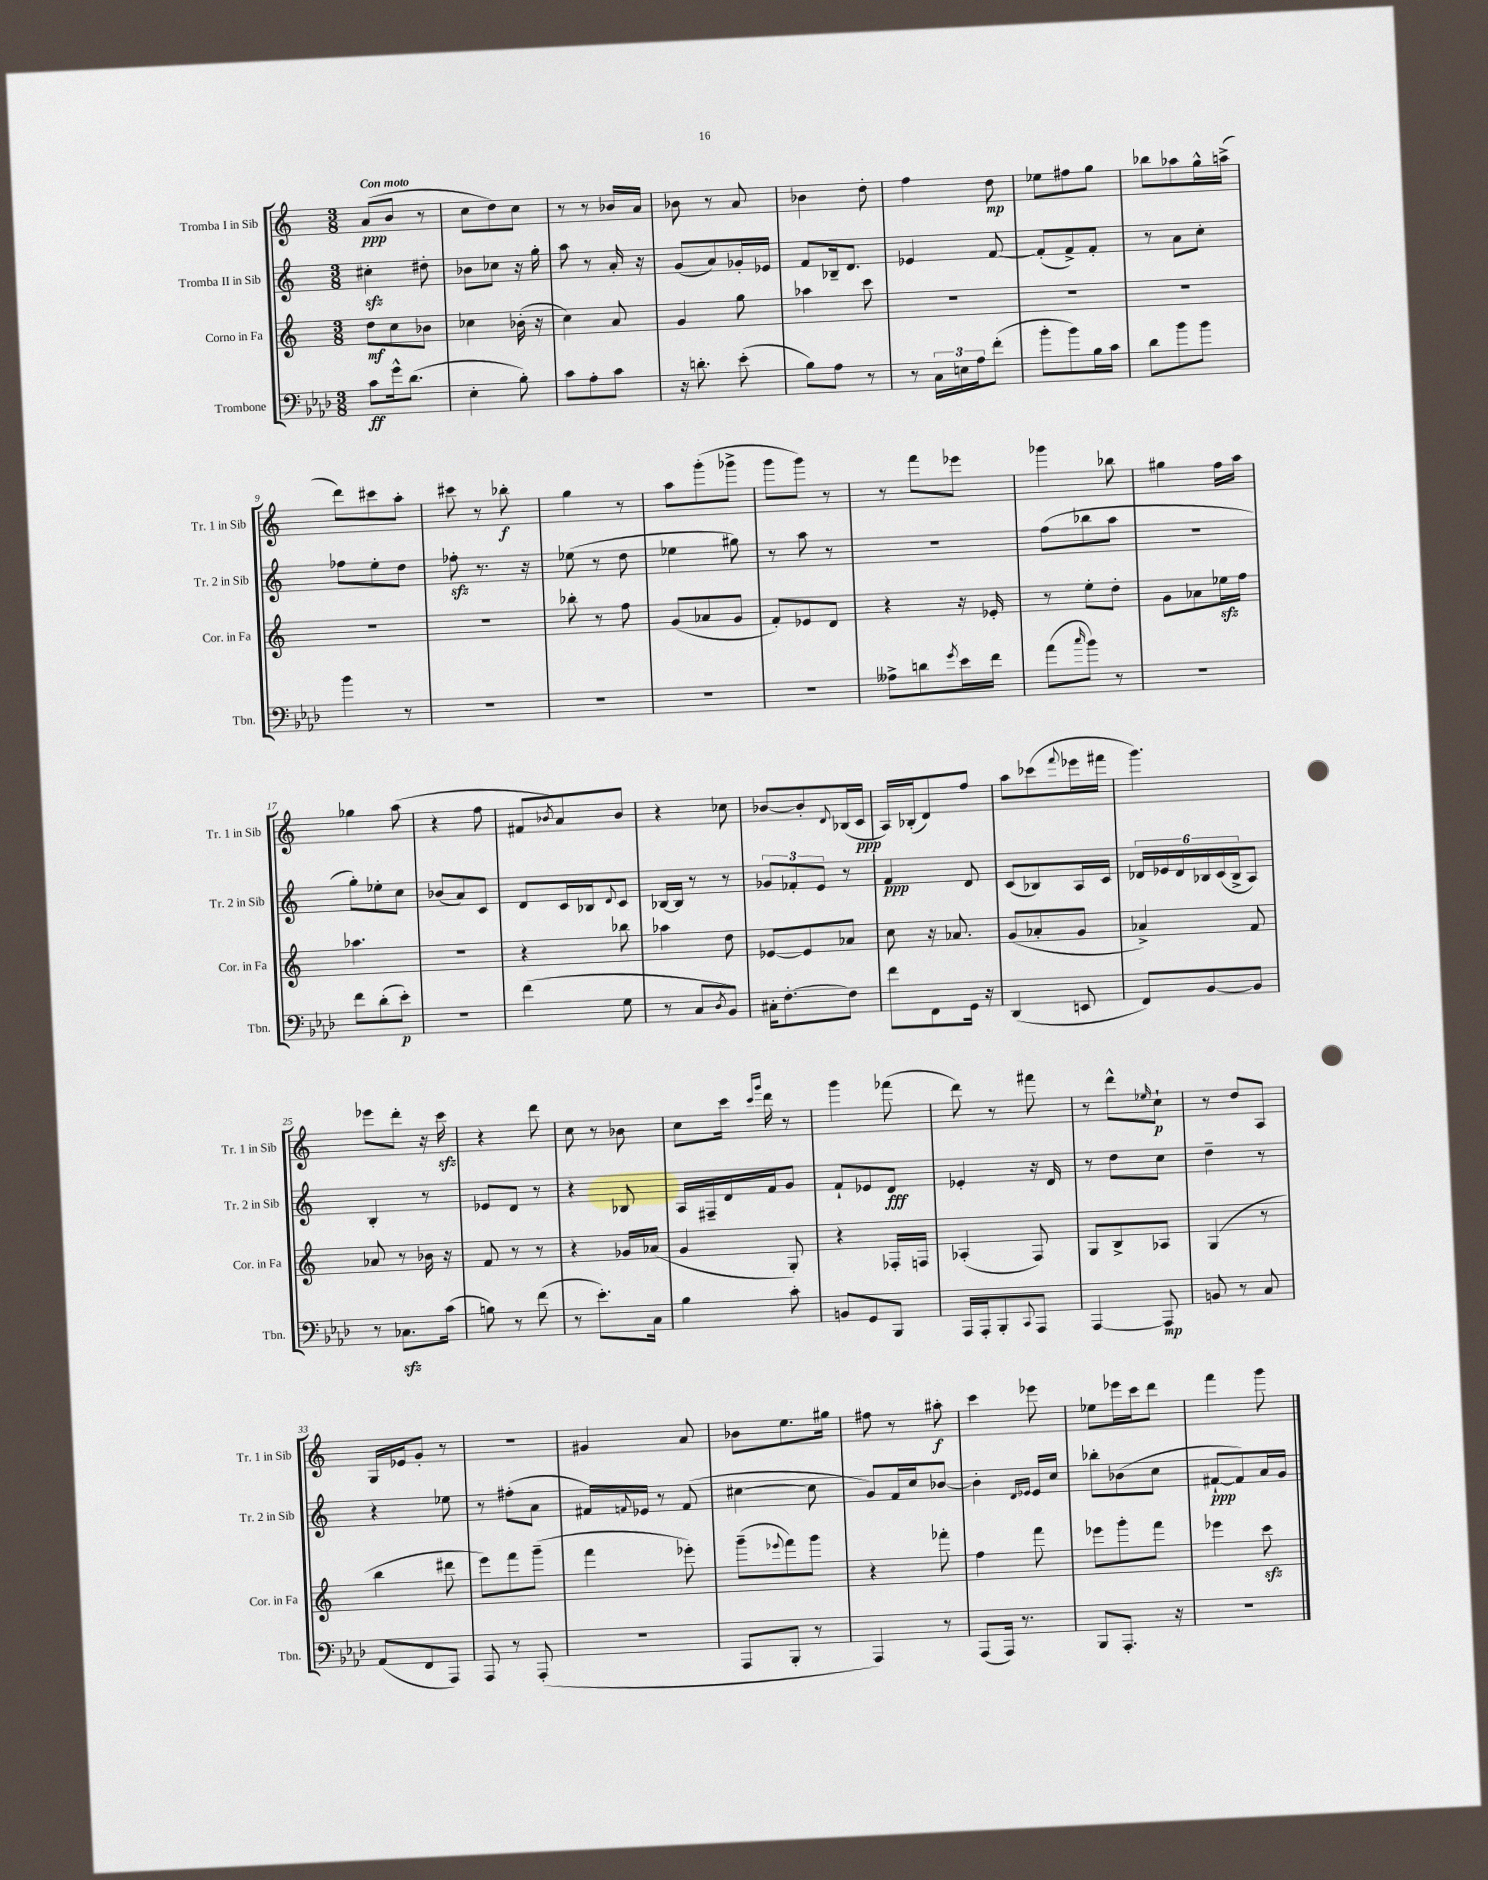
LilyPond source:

<<
\new StaffGroup <<
\new Staff = "s0" \with { instrumentName = "Tromba I in Sib" shortInstrumentName = "Tr. 1 in Sib" } {
    \clef treble \key c \major \numericTimeSignature \time 3/8 \tempo "Con moto"
    a'8\ppp( b'8 r8 |
    c''8 d''8) c''8 |
    r8 r8 bes'16 a'16 |
    bes'8 r8 a'8 |
    bes'4 d''8-. |
    f''4 d''8\mp |
    ees''8 fis''8 g''8 |
    bes''8 aes''8 g''16-^ a''16->( |
    d'''8) cis'''8 a''8-. |
    cis'''8 r8 bes''8-.\f |
    g''4 r8 |
    a''8 g'''8-.( ges'''8-> |
    g'''8 g'''8) r8 |
    r8 f'''8 ees'''8 |
    ges'''4 bes''8 |
    gis''4 f''16 a''16 |
    ges''4 a''8( |
    r4 f''8 |
    fis'8 \acciaccatura { bes'8 } a'8) bes'8 |
    r4 ces''8 |
    bes'8~ bes'8-. \appoggiatura { d'8 } bes16( c'16\ppp |
    a16) bes16-.( d'8) f''8 |
    a''8 ces'''8( \appoggiatura { f'''8 } ees'''16 fis'''16 |
    g'''4.) |
    ees'''8 d'''8-. r16 c'''16\sfz |
    r4 d'''8 |
    c''8 r8 bes'8 |
    c''8 c'''16 \grace { c'''16 g'''16 } d'''16 r8 |
    g'''4 fes'''8( |
    d'''8) r8 fis'''8 |
    r8 d'''8-^ \grace { ees''16 } c''8-!\p |
    r8 d''8 a8 |
    g16 ees'16 g'8-. r8 |
    R4. |
    gis'4 a'8 |
    bes'8 e''8. gis''16 |
    fis''8 r8 ais''8-.\f |
    c'''4 ees'''8 |
    ees''8 ees'''16 c'''16 d'''8 |
    f'''4 g'''8 \bar "|." |
}
\new Staff = "s1" \with { instrumentName = "Tromba II in Sib" shortInstrumentName = "Tr. 2 in Sib" } {
    \clef treble \key c \major \numericTimeSignature \time 3/8
    cis''4-.\sfz dis''8-. |
    bes'8 ces''8 r16 g''16-. |
    a''8 r8 a'16-. r16 |
    g'8( a'8) ges'16-. ees'16 |
    f'8 bes16-- d'8. |
    ees'4 f'8~ |
    f'8-.( f'8->) f'8-. |
    r8 a'8 c''8-. |
    fes''8 e''8-. d''8 |
    fes''8-.\sfz r8. r16 |
    ees''8( r8 d''8 |
    ees''4 gis''8) |
    r8 a''8 r8 |
    R4. |
    f''8( bes''8 a''8 |
    R4. |
    g''8-.) ees''8-. c''8 |
    bes'8( a'8) c'8 |
    d'8 c'16 bes16 \appoggiatura { d'8 } c'8 |
    bes16~ bes16 r8 r8 |
    \tuplet 3/2 { ges'8 fes'8-. e'8 } r8 |
    f'4\ppp d'8 |
    c'8( bes8) a16 c'16 |
    \tuplet 6/4 { des'16 ees'16 des'16 bes16 c'16( bes16-> } a8) |
    b4-. r8 |
    ees'8 d'8 r8 |
    r4 bes8 |
    a16 fis16-- d'16 f'16 g'8 |
    f'8-! ees'8 d'8\fff |
    ees'4-. r16 d'16 |
    r8 d''8 c''8 |
    d''4-- r8 |
    r4 ees''8 |
    r8 fis''8-.( a'8 |
    fis'16) \appoggiatura { f'8 } ees'16 r8 f'8( |
    cis''4~ cis''8 |
    g'8) f'16 c''16 bes'8~ |
    bes'4-. \grace { d'16 ees'16 } ees'16 c''16 |
    bes''8-. bes'8( c''8 |
    fis'8~-!\ppp fis'8) a'16 g'16 \bar "|." |
}
\new Staff = "s2" \with { instrumentName = "Corno in Fa" shortInstrumentName = "Cor. in Fa" } {
    \clef treble \key c \major \numericTimeSignature \time 3/8
    d''8\mf c''8 bes'8 |
    ces''4 bes'16-.( r16 |
    c''4) a'8 |
    g'4 g''8 |
    aes''4 c'''8 |
    R4. |
    R4. |
    R4. |
    R4. |
    R4. |
    bes''8-. r8 f''8 |
    g'8( aes'8 g'8 |
    f'8-.) ees'8 d'8 |
    r4 r16 ees'16-. |
    r8 e''8-. d''8-. |
    g'8 aes'8 ees''16\sfz f''16 |
    aes''4. |
    R4. |
    r4 bes''8 |
    aes''4 d''8 |
    ees'8~ ees'8 aes'8 |
    c''8 r16 aes'8. |
    g'8( aes'8-. g'8 |
    aes'4->) f'8 |
    aes'8 r8 bes'16 r16 |
    f'8 r8 r8 |
    r4 ges'16 aes'16( |
    g'4 g8-.) |
    r4 fes16-. f16 |
    aes4-.( f8) |
    g8 b8-> aes8 |
    g4( r8 |
    b''4 dis'''8 |
    e'''8) f'''8 g'''8--( |
    f'''4 ees'''8-.) |
    g'''8--( \appoggiatura { ees'''8 } f'''8) g'''8 |
    r4 fes'''8-. |
    f''4 f'''8 |
    ees'''8 g'''8-. f'''8 |
    ees'''4 c'''8\sfz \bar "|." |
}
\new Staff = "s3" \with { instrumentName = "Trombone" shortInstrumentName = "Tbn." } {
    \clef bass \key aes \major \numericTimeSignature \time 3/8
    c'8\ff g'16-^ des'8.( |
    ees4-. bes8-.) |
    c'8 aes8-. c'8 |
    r16 d'8.-. ees'8-.( |
    bes8) aes8 r8 |
    r8 \tuplet 3/2 { c16 e16 aes16 } f'8-.( |
    bes'8-. bes'8) bes16 c'16 |
    des'8 bes'8 bes'8 |
    bes'4 r8 |
    R4. |
    R4. |
    R4. |
    R4. |
    aeses8-> d'8 \acciaccatura { g'8 } ees'16 f'16 |
    aes'8( \grace { c''16 } bes'8) r8 |
    R4. |
    f'8 des'8-.( ees'8-.\p) |
    R4. |
    f'4( g8 |
    r8 c8 \acciaccatura { des8 } bes,8) |
    cis16-. f8.~-. f8 |
    f'8 f,8 g,16 r16 |
    des,4( e,8 |
    f,8) bes,8~ bes,8 |
    r8 ces8.\sfz c'16( |
    b8) r8 f'8( |
    r8 ees'8.-.) c16 |
    bes4 c'8-. |
    b,8 g,8 bes,,8 |
    aes,,16 aes,,16-. bes,,8-. \appoggiatura { c,8 } aes,,8 |
    aes,,4~ aes,,8\mp |
    b,8 r8 c8 |
    aes,8( f,8 aes,,8) |
    aes,,8 r8 aes,,8-.( |
    R4. |
    aes,,8 bes,,8-. r8 |
    aes,,4) r8 |
    aes,,8( aes,,16) r8. |
    bes,,8 aes,,8.-. r16 |
    R4. \bar "|." |
}
>>
>>
